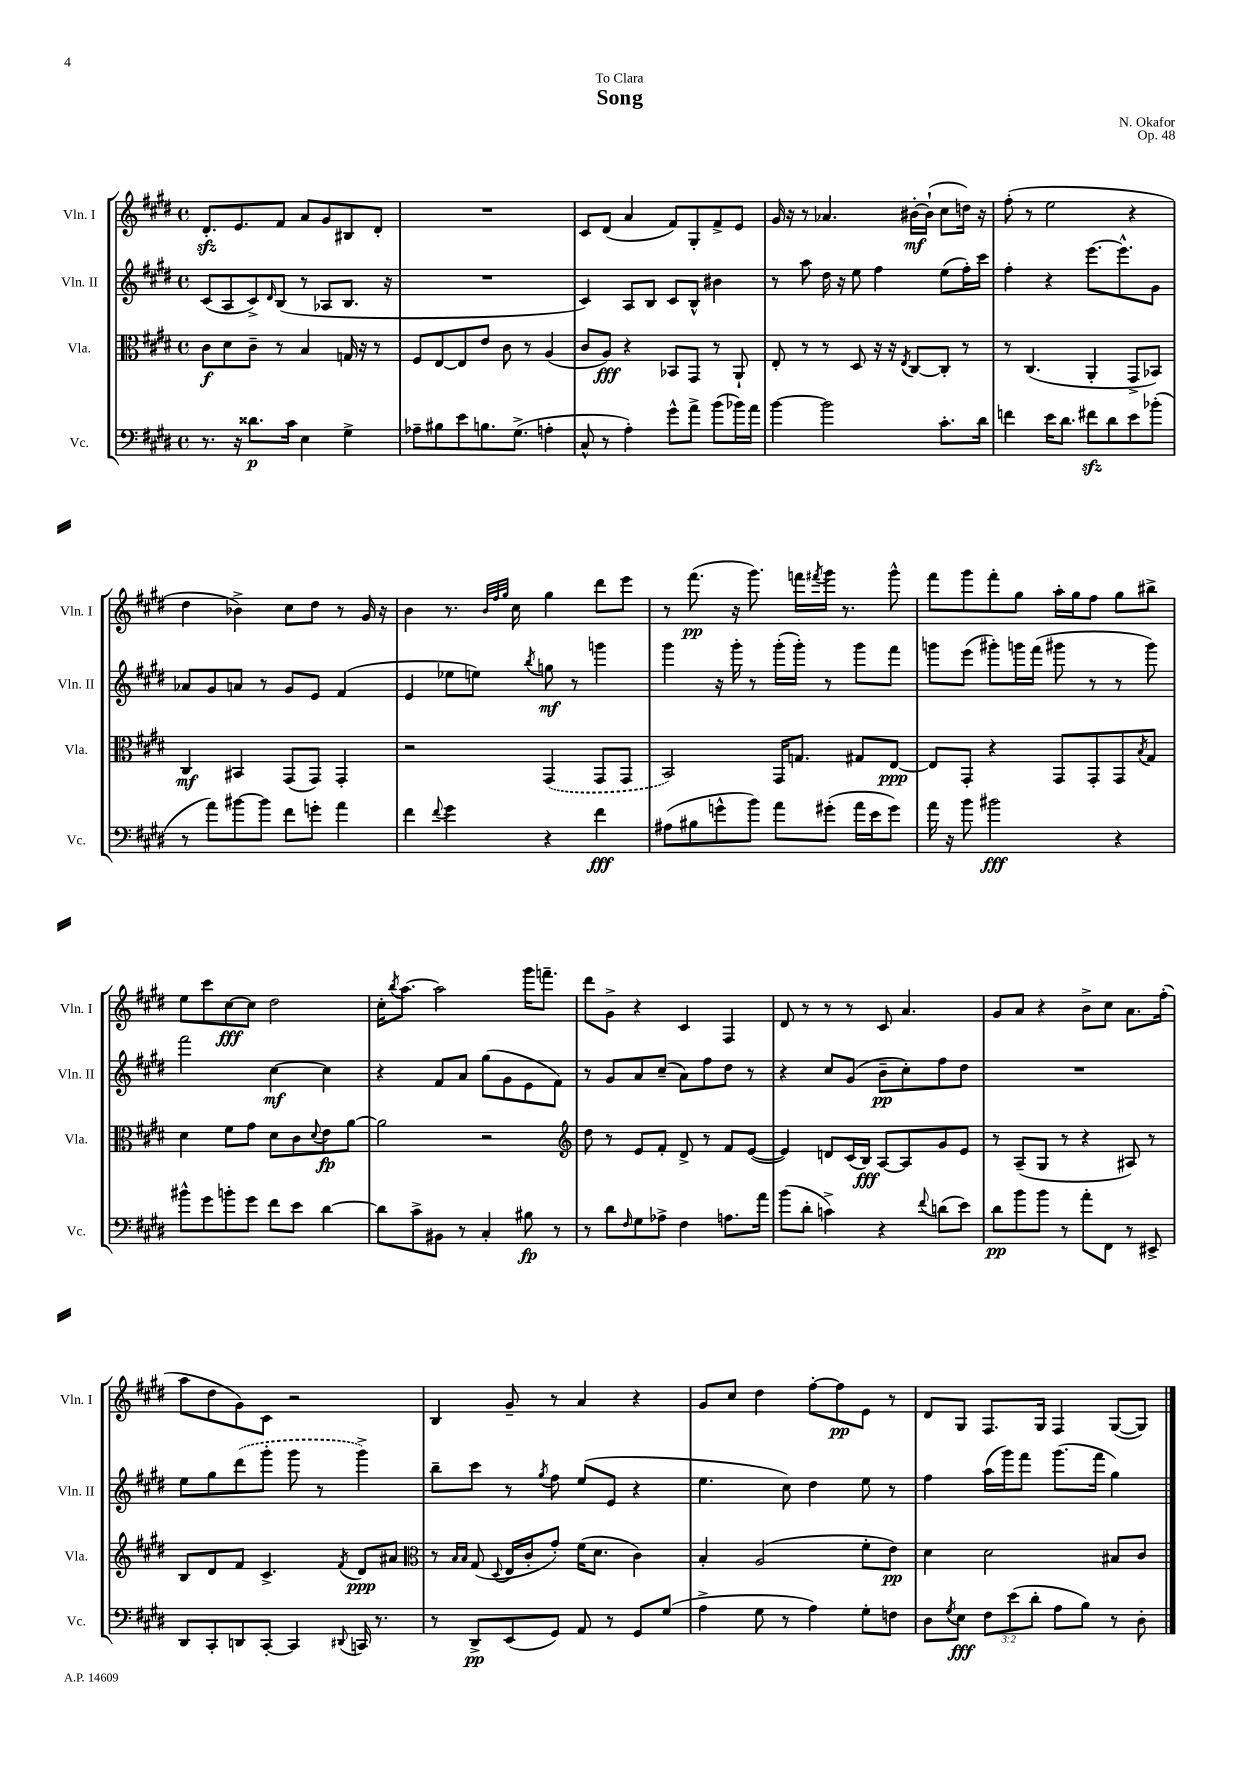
\header { title = "Song" composer = "N. Okafor" dedication = "To Clara" opus = "Op. 48" }
<<
\new StaffGroup <<
\new Staff = "s0" \with { instrumentName = "Vln. I" shortInstrumentName = "Vln. I" } {
    \clef treble \key e \major \defaultTimeSignature \time 4/4
    dis'8.-.\sfz e'8. fis'8 a'8 gis'8 bis8 dis'8-. |
    R1 |
    cis'8 dis'8( a'4 fis'8) gis8-. fis'8-> e'8 |
    gis'16 r16 r8 aes'4. bis'16~-.\mf bis'16-!( cis''8 d''16) r16 |
    fis''8-.( r8 e''2 r4 |
    dis''4 bes'4->) cis''8 dis''8 r8 gis'16 r16 |
    b'4 r8. \grace { b'32 fis''32 gis''32 } cis''16 gis''4 dis'''8 e'''8 |
    r8 fis'''8.\pp( r16 gis'''8.) f'''16 \acciaccatura { fis'''8 } gis'''16 r8. gis'''8-^ |
    fis'''8 gis'''8 fis'''8-. gis''8 a''16-. gis''16 fis''8 gis''8 bis''8-> |
    e''8 cis'''8 cis''8~\fff cis''8 dis''2 |
    cis''16-. \acciaccatura { b''8 } a''8.~ a''2 gis'''16 f'''8.-- |
    dis'''8 gis'8-> r4 cis'4 fis4 |
    dis'8 r8 r8 r8 cis'8 a'4. |
    gis'8 a'8 r4 b'8-> cis''8 a'8. fis''16-.( |
    a''8 dis''8 gis'8) cis'8 r2 |
    b4 gis'8-- r8 a'4 r4 |
    gis'8 cis''8 dis''4 fis''8~-. fis''8\pp e'8 r8 |
    dis'8 gis8 fis8. gis16 fis4 gis8~( gis8) \bar "|." |
}
\new Staff = "s1" \with { instrumentName = "Vln. II" shortInstrumentName = "Vln. II" } {
    \clef treble \key e \major \defaultTimeSignature \time 4/4
    cis'8( a8 cis'8->) \grace { dis'16 } b8( r8 aes8 b8. r16 |
    R1 |
    cis'4) a8 b8 cis'8 b8-^ bis'4 |
    r8 a''8 dis''16 r16 e''8 fis''4 e''8( fis''16-.) cis'''16 |
    fis''4-. r4 e'''8.~ e'''8.-^ gis'8 |
    aes'8 gis'8 a'8 r8 gis'8 e'8 fis'4( |
    e'4 ees''8 e''8) \acciaccatura { b''8 } g''8\mf r8 g'''4 |
    gis'''4 r16 gis'''16-. r8 gis'''16-.( gis'''16-.) r8 gis'''8 fis'''8 |
    g'''8 e'''8( gis'''8-.) g'''16 fis'''16( gis'''8 r8 r8 gis'''8) |
    fis'''2 cis''4~\mf cis''4 |
    r4 fis'8 a'8 gis''8( gis'8 e'8 fis'8) |
    r8 gis'8 a'8 cis''8--( a'8) fis''8 dis''8 r8 |
    r4 cis''8 gis'8( b'8--\pp cis''8-.) fis''8 dis''8 |
    R1 |
    e''8 gis''8 \once \slurDashed dis'''8( gis'''8-. gis'''8 r8 gis'''4->) |
    b''8-- cis'''8 r8 \acciaccatura { gis''8 } fis''8 e''8( e'8 r4 |
    e''4. cis''8) dis''4 e''8 r8 |
    fis''4 a''16( gis'''16) fis'''8 gis'''8.( fis'''16 gis''4) \bar "|." |
}
\new Staff = "s2" \with { instrumentName = "Vla." shortInstrumentName = "Vla." } {
    \clef alto \key e \major \defaultTimeSignature \time 4/4
    cis'8\f dis'8 cis'8-- r8 b4 g16 r16 r8 |
    fis8 e8~ e8 e'8 cis'8 r8 a4( |
    cis'8 a8\fff) r4 bes,8 gis,8 r8 a,8-! |
    e8-. r8 r8 dis8 r16 r16 \acciaccatura { e8 } cis8~ cis8-. r8 |
    r8 cis4.( a,4-. gis,8-> bes,8) |
    cis4\mf bis,4 gis,8( gis,8) gis,4-. |
    r2 \once \slurDashed gis,4( gis,8 gis,8 |
    b,2) gis,16 g8. gis8 e8~\ppp |
    e8 gis,8-. r4 gis,8 gis,8-. gis,8 \acciaccatura { b8 } gis8 |
    dis'4 fis'8 gis'8 dis'8 cis'8 \appoggiatura { dis'8 } e'8\fp a'8~ |
    a'2 r2 |
    \clef treble dis''8 r8 e'8 fis'8-. dis'8-> r8 fis'8 e'8~( |
    e'4) d'8 cis'16( b16\fff) a8~ a8 gis'8 e'8 |
    r8 a8--( gis8 r8 r4 ais8) r8 |
    b8 dis'8 fis'8 cis'4.-> \acciaccatura { fis'8 } dis'8\ppp ais'8 |
    \clef alto r8 \grace { b16 b16 } gis8( \appoggiatura { dis8 } e16 cis'16-. gis'8-.) fis'16( dis'8. cis'4) |
    b4-. a2( fis'8-. e'8\pp) |
    dis'4 dis'2 bis8 cis'8 \bar "|." |
}
\new Staff = "s3" \with { instrumentName = "Vc." shortInstrumentName = "Vc." } {
    \clef bass \key e \major \defaultTimeSignature \time 4/4 \override Staff.TupletNumber.text = #tuplet-number::calc-fraction-text
    r8. r16 disis'8.\p cis'16 e4 gis4-> |
    aes8-- bis8 e'8 b8. gis8.->( a4-. |
    cis8-^ r8 a4-.) gis'8-^ a'8-> b'8( bes'16) a'16 |
    b'4~ b'2 cis'8.-. dis'16 |
    f'4 e'16 dis'8. fis'8\sfz dis'8 e'8 bes'8-.( |
    r8 a'8) bis'8~ bis'8 fis'8 g'8-. a'4 |
    fis'4 \appoggiatura { fis'8 } gis'4 r4 fis'4\fff |
    ais8( bis8 g'8-^ b'8) a'8 gis'8-.( a'16 e'16 gis'8) |
    a'16 r16 b'8 bis'2\fff r4 |
    bis'8-^ gis'8 b'8-. gis'8 fis'8 e'8 dis'4~ |
    dis'8 cis'8-> bis,8 r8 cis4-. bis8\fp r8 |
    r8 dis'8 \grace { fis16 } gis8 aes8-> fis4 a8. a'16 |
    b'8( dis'8-. c'4->) r4 \appoggiatura { fis'8 } d'8( e'8) |
    dis'8\pp b'8 b'8 r8 a'8-. fis,8 r8 eis,8-> |
    dis,8 cis,8-. d,8 cis,8~-. cis,4 \appoggiatura { dis,8 } c,16 r8. |
    r8 dis,8->\pp e,8( gis,8) a,8 r8 gis,8 gis8( |
    a4-> gis8 r8 a4) gis8-. f8 |
    dis8 \acciaccatura { gis8 } e8\fff \tuplet 3/2 { fis8 e'8( dis'8-. } a8 b8) r8 dis8-. \bar "|." |
}
>>
>>
\layout { \context { \Score \remove "Bar_number_engraver" } }
